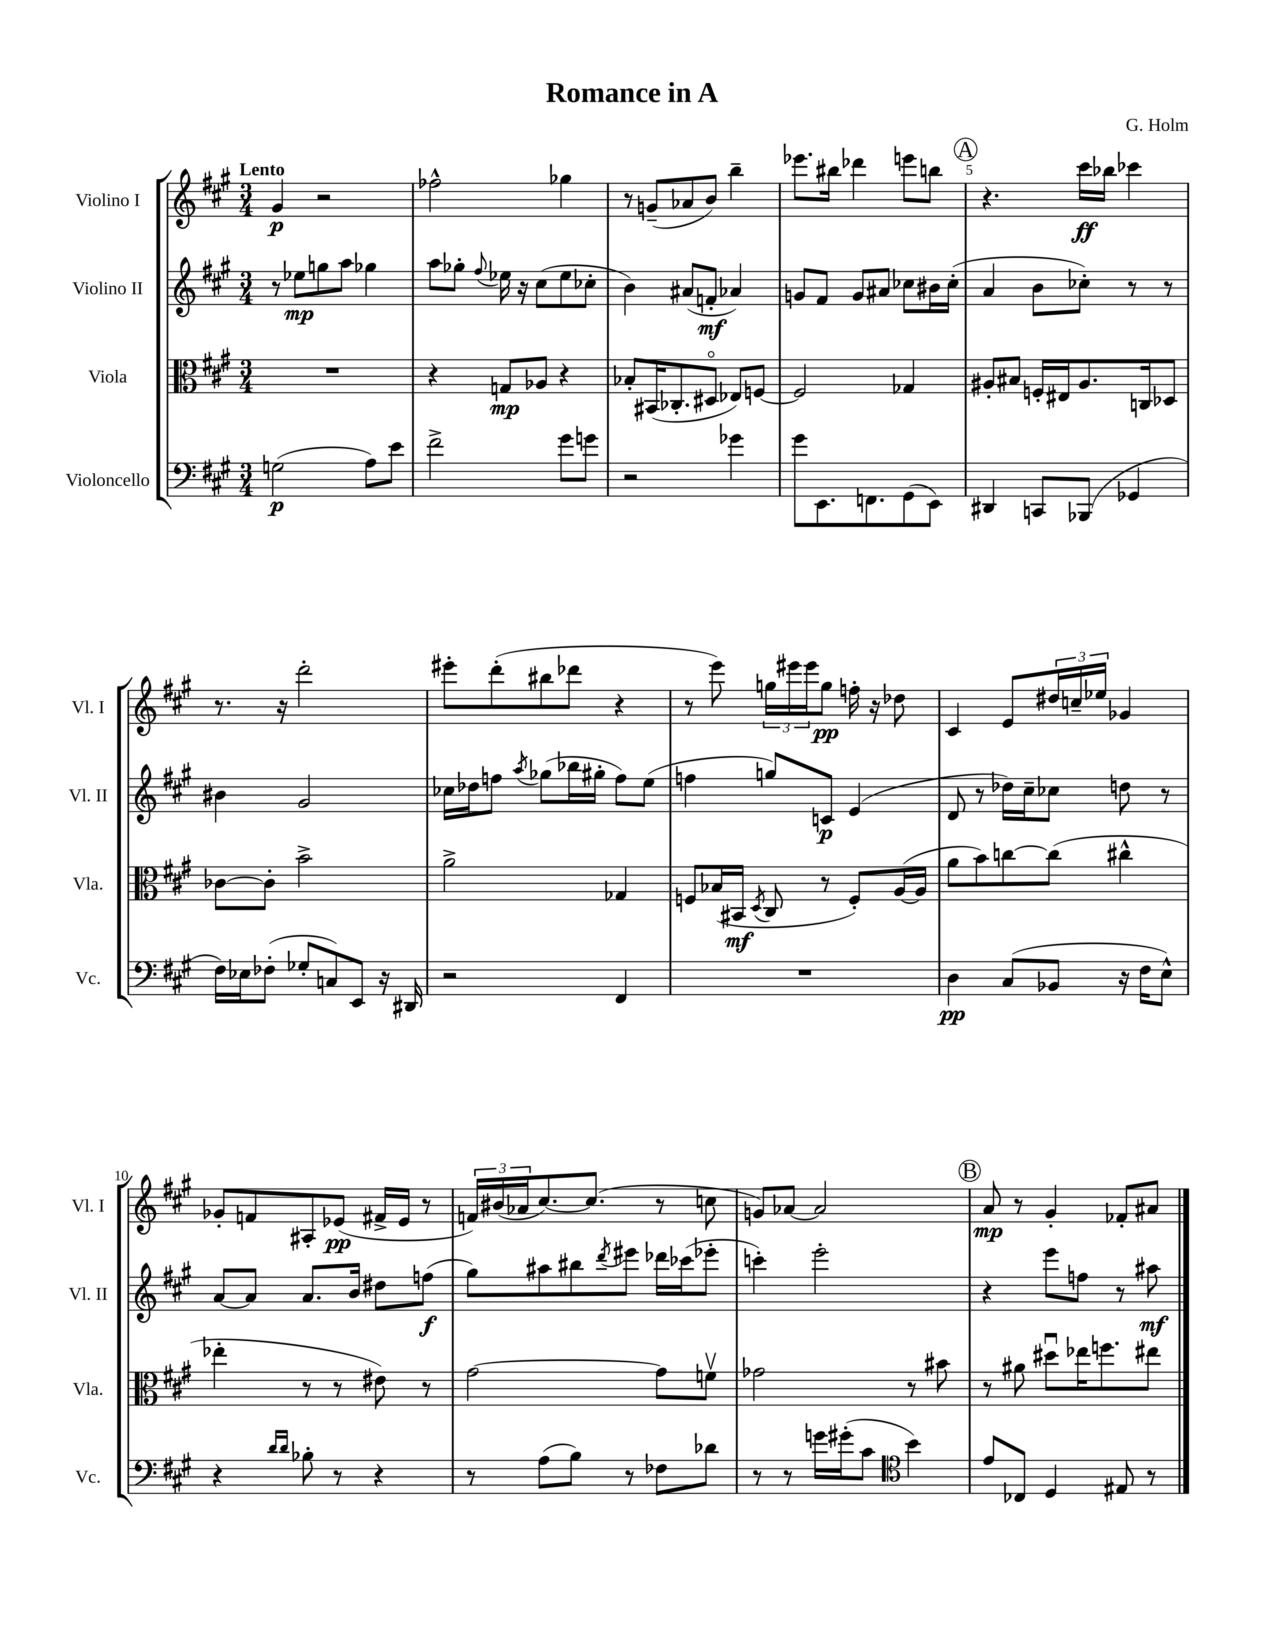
\header { title = "Romance in A" composer = "G. Holm" }
<<
\new StaffGroup <<
\new Staff = "s0" \with { instrumentName = "Violino I" shortInstrumentName = "Vl. I" } {
    \clef treble \key a \major \numericTimeSignature \time 3/4 \tempo "Lento"
    gis'4\p r2 |
    fes''2-^ ges''4 |
    r8 g'8--( aes'8 b'8) b''4-- |
    ees'''8. bis''16 des'''4 e'''8 b''8 |
    \mark \markup { \circle "A" } r4. cis'''16\ff bes''16 ces'''4 |
    r8. r16 d'''2-. |
    eis'''8-. d'''8-.( bis''8 des'''8 r4 |
    r8 e'''8) \tuplet 3/2 { g''16 eis'''16 eis'''16 } g''8\pp f''16-. r16 des''8 |
    cis'4 e'8 \tuplet 3/2 { dis''16 c''16-- ees''16 } ges'4 |
    ges'8-. f'8 ais8-. ees'8\pp( fis'16-> ees'16 r8 |
    \tuplet 3/2 { f'16) bis'16( aes'16 } cis''8.~) cis''8.( r8 c''8 |
    g'8) aes'8~ aes'2 |
    \mark \markup { \circle "B" } a'8\mp r8 gis'4-. fes'8-. ais'8 \bar "|." |
}
\new Staff = "s1" \with { instrumentName = "Violino II" shortInstrumentName = "Vl. II" } {
    \clef treble \key a \major \numericTimeSignature \time 3/4
    r8 ees''8\mp g''8 a''8 ges''4 |
    a''8 ges''8-. \appoggiatura { fis''8 } ees''16 r16 cis''8( ees''8 ces''8-. |
    b'4) ais'8( f'8-.\mf aes'4) |
    g'8 fis'8 g'8 ais'8 ces''8 bis'16 ces''16-.( |
    \mark \markup { \circle "A" } a'4 b'8 ces''8-.) r8 r8 |
    bis'4 gis'2 |
    ces''16 des''16 f''8 \acciaccatura { a''8 } ges''8( bes''16 gis''16-. f''8) e''8( |
    f''4 g''8) c'8\p e'4( |
    d'8 r8 des''16) cis''16-- ces''8 d''8 r8 |
    a'8~ a'8 a'8. b'16 dis''8 f''8\f( |
    gis''8) ais''8 bis''8 \acciaccatura { d'''8 } eis'''8 des'''16 ces'''16( ees'''8-. |
    c'''4-.) e'''2-. |
    \mark \markup { \circle "B" } r4 e'''8 f''8 r8 ais''8\mf \bar "|." |
}
\new Staff = "s2" \with { instrumentName = "Viola" shortInstrumentName = "Vla." } {
    \clef alto \key a \major \numericTimeSignature \time 3/4
    R2. |
    r4 g8\mp aes8 r4 |
    bes8-. bis,16( ces8.-. dis8\flageolet ees8) f8~ |
    f2 ges4 |
    \mark \markup { \circle "A" } ais8-. bis8 f16-. eis16 ais8. c16 des8 |
    ces'8~ ces'8-. b'2-> |
    a'2-> ges4 |
    f8 bes16( bis,16\mf \acciaccatura { d8 } cis8 r8 f8-.) a16~( a16 |
    a'8 b'8) c''8~ c''8( cis''4-^ |
    ees''4-. r8 r8 eis'8) r8 |
    gis'2~ gis'8 f'8\upbow |
    ges'2 r8 bis'8 |
    \mark \markup { \circle "B" } r8 ais'8 dis''8\downbow ees''16 f''8. eis''8 \bar "|." |
}
\new Staff = "s3" \with { instrumentName = "Violoncello" shortInstrumentName = "Vc." } {
    \clef bass \key a \major \numericTimeSignature \time 3/4
    g2\p( a8) e'8 |
    fis'2-> gis'8 g'8 |
    r2 ges'4 |
    gis'8 e,8. f,8. gis,8( e,8) |
    \mark \markup { \circle "A" } dis,4 c,8 bes,,8( ges,4 |
    fis16) ees16 fes8-.( ges8-. c8) e,8 r16 dis,16 |
    r2 fis,4 |
    R2. |
    d4\pp cis8( bes,8 r16 fis16 e8-^) |
    r4 \grace { d'16 d'16 } bes8-. r8 r4 |
    r8 a8( b8) r8 fes8 des'8 |
    r8 r8 g'16 gis'16-.( cis'8 \clef tenor b'4) |
    \mark \markup { \circle "B" } e'8 ces8 d4 eis8 r8 \bar "|." |
}
>>
>>
\layout { \context { \Score \override BarNumber.break-visibility = ##(#f #t #t) barNumberVisibility = #(every-nth-bar-number-visible 5) } }
